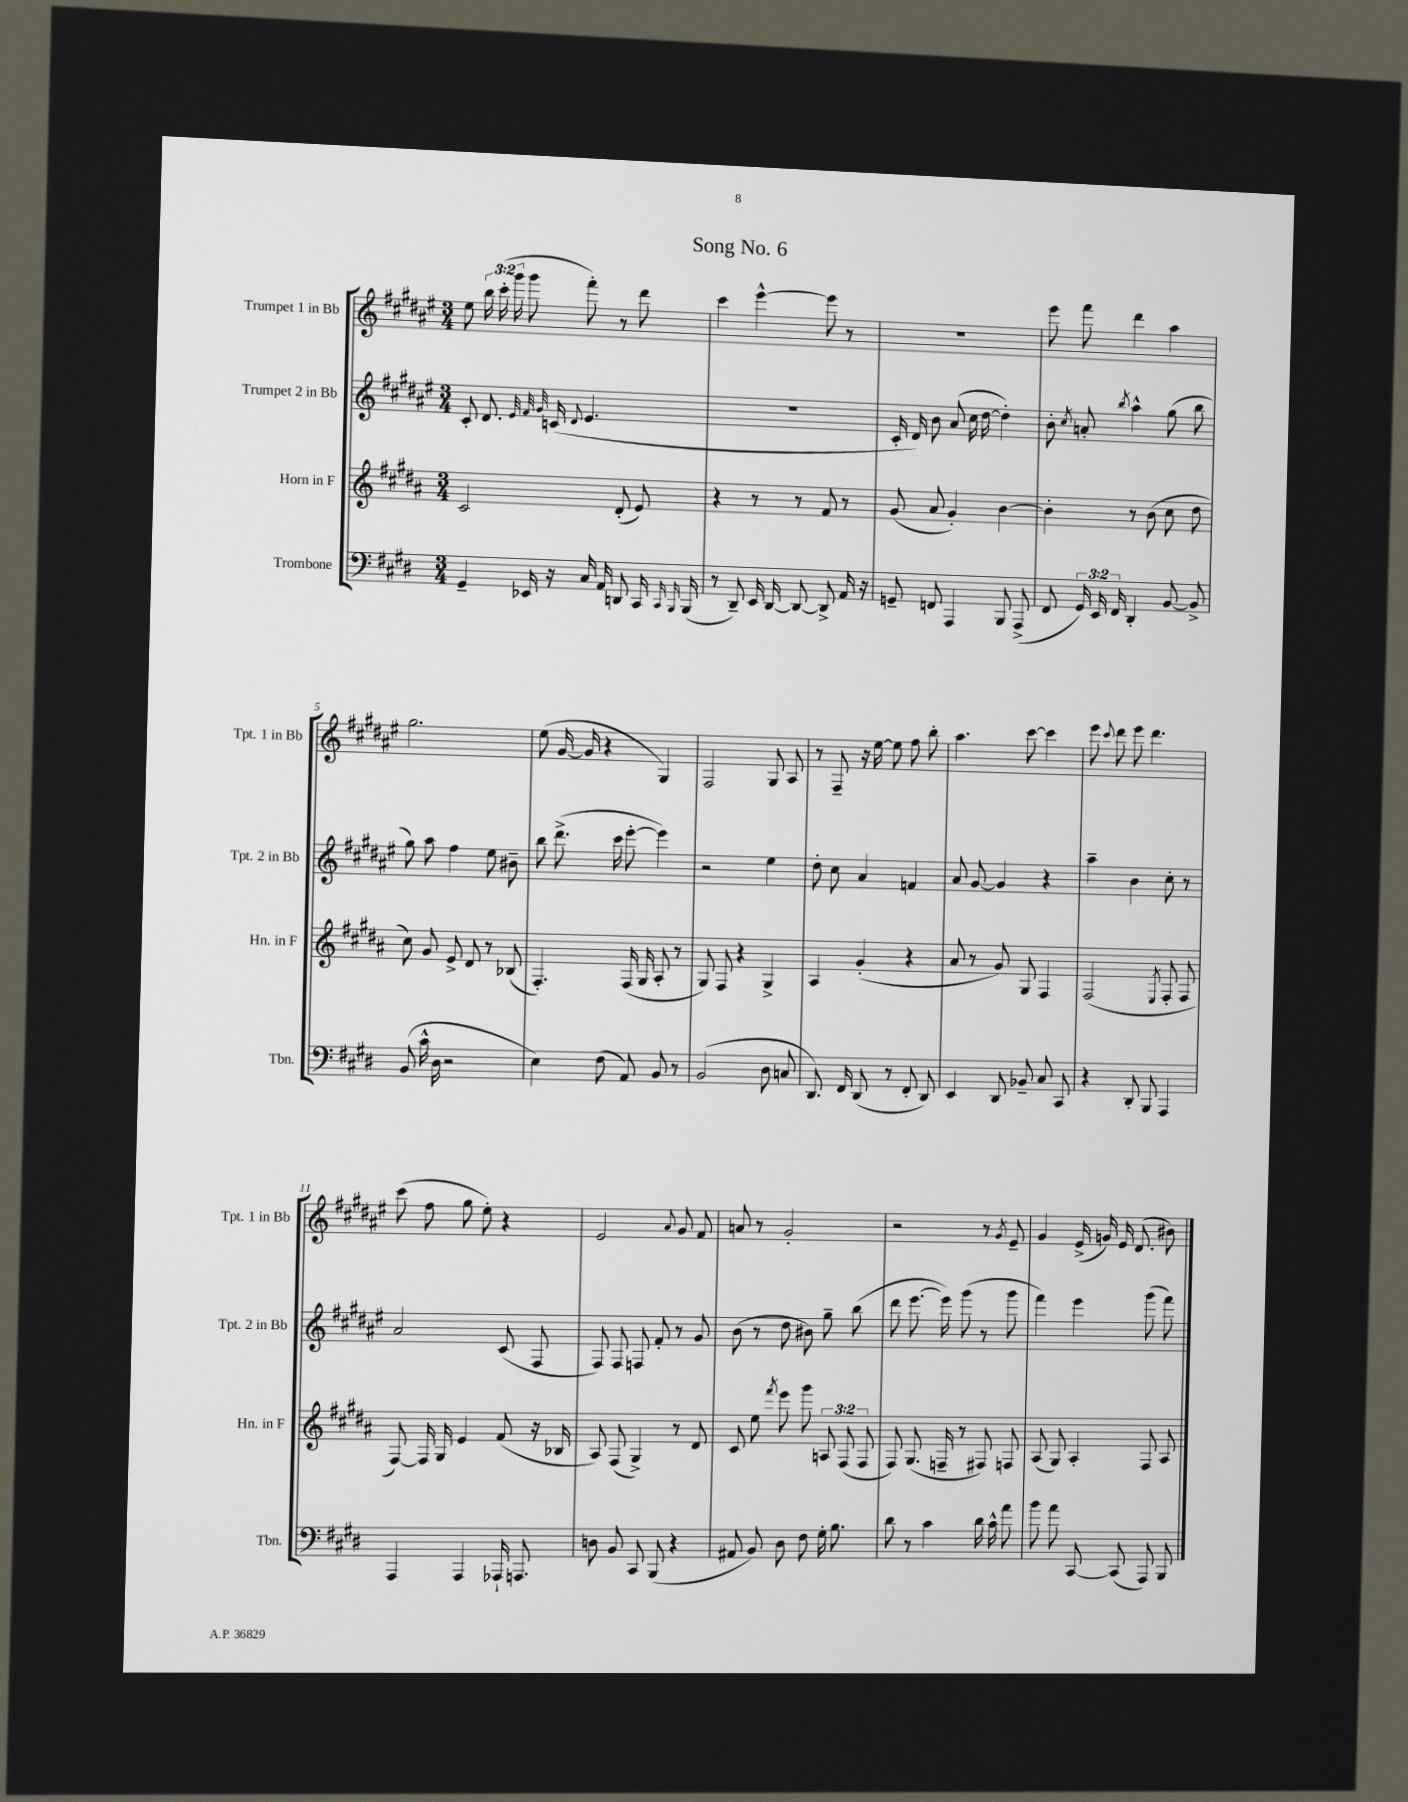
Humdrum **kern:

**kern	**kern	**kern	**kern
*staff4	*staff3	*staff2	*staff1
*clefF4	*clefG2	*clefG2	*clefG2
*k[f#c#g#d#]	*k[f#c#g#d#a#]	*k[f#c#g#d#a#e#]	*k[f#c#g#d#a#e#]
*M3/4	*M3/4	*M3/4	*M3/4
4GG#~	2c#	8c#'	8ee#
.	.	8.d#	24bb
.	.	.	(24ccc#'
.	.	.	24ggg#
16EE-	.	.	8ggg#
.	.	32qqe#	.
.	.	32qqf#	.
.	.	32qqg#	.
16r	.	(16c	.
.	.	8qqd#	.
16C#	.	4.e#	8fff#')
16AA	.	.	.
8DD	(8d#'	.	8r
16CC#	8e)	.	8ddd#
16qqCC#	.	.	.
16qqBBB	.	.	.
(16BBB	.	.	.
=	=	=	=
8r	4r	2.r	4ccc#
8DD#~)	.	.	.
16EE	8r	.	[4eee#^^
[16DD#	.	.	.
8DD#_	8r	.	.
8DD#^]	8f#	.	8eee#]
16AA	8r	.	8r
16r	.	.	.
=	=	=	=
8GG~	(8g#	16c#'	2.r
.	.	16d#)	.
8FF	8a#	8b	.
4AAA	4g#')	(8a#	.
.	.	16cc#	.
.	.	[16dd#	.
8BBB	[4b	4dd#'])	.
(8AAA^	.	.	.
=	=	=	=
8FF#	4b']	8b'	8eee#
.	.	8qcc#	.
24GG#)	.	8a'	8fff#
24EE	.	.	.
24FF#	.	.	.
.	.	8qbb	.
4DD#'	8r	4aa#^^	4ddd#
.	(8b	.	.
[8BB	8cc#	(8gg#	4aa#
8BB^]	8dd#	8bb	.
=	=	=	=
(8BB	8cc#)	8gg#)	2.gg#
16c#^^	8g#	8aa#	.
16D#	.	.	.
2r	8e^	4ff#	.
.	8d#	.	.
.	8r	8ee#	.
.	(8B-	8b#~	.
=	=	=	=
4E)	4.F#')	8bb	(8ee#
.	.	(8.ddd#^	[16g#
.	.	.	16g#]
(8F#	.	.	4r
.	.	16ccc#	.
8AA)	(16F#	[8eee#'	.
.	16G#	.	.
8BB	8A#'	4eee#])	4G#)
8r	8r	.	.
=	=	=	=
(2BB	8G#)	2r	2F#
.	8F#	.	.
.	4r	.	.
8D#	4G#^	4ee#	8G#
8C	.	.	8A#
=	=	=	=
8.DD#)	4A#	8dd#'	8r
.	.	8cc#	8F#~
16FF#	.	.	.
(8DD#	(4g#'	4a#	16r
.	.	.	[16ee#
8r	.	.	8ee#]
8FF#'	4r	4f	8ff#
8DD#)	.	.	8bb'
=	=	=	=
4EE	8a#	8a#	4.aa#
.	8r	[8g#	.
8DD#	8g#)	4g#]	.
8BB-~	8G#	.	[8ccc#
8C#	4F#	4r	4ccc#]
8CC#	.	.	.
=	=	=	=
4r	(2F#	4aa#~	8eee#
.	.	.	8qqccc#
.	.	.	8ddd#
8DD#'	.	4b	8eee#
8BBB	.	.	4.ddd#
.	8qE	.	.
4AAA	8F#'	8cc#'	.
.	8F#	8r	.
=	=	=	=
4AAA	[8F#)	2a#	(8ccc#
.	16F#]	.	8ff#
.	16G#	.	.
4AAA	4e	.	8gg#
.	.	.	8ee#')
16AAA-`	(8f#	(8c#	4r
8.AAA	.	.	.
.	16r	8F#	.
.	16B-	.	.
=	=	=	=
8D	8A#)	8F#)	2e#
8BB	(8F#	8F#	.
8CC#	4G#^)	8F	.
(8BBB	.	8f#'	.
.	.	.	8qqa#
4r	8r	8r	8g#
.	8d#	8g#	8f#
=	=	=	=
8AA#	8c#	(8b	8a
8BB)	8ee	8r	8r
.	8qfff#	.	.
8D#	8eee	8dd#	2g#'
8F#	8ggg#	8b#)	.
16G#'	12A	8gg#~	.
8.B	.	.	.
.	(12F#	.	.
.	.	(8bb	.
.	12F#	.	.
=	=	=	=
8d#	8F#)	8ddd#	2r
8r	(8.G#	[8.eee#	.
4c#	.	.	.
.	16F~	16eee#])	.
.	8r	(8ggg#	.
16d#	8F#)	8r	8r
16c#^^	.	.	.
.	.	.	8qg#
8a	8F	8ggg#	8e#~
=	=	=	=
8b	(8A#	4fff#)	4g#
8a	8G#)	.	.
[8CC#	4A#'	4eee#	(16e#^
.	.	.	16g)
(8CC#]	.	.	16e#
.	.	.	(8.d#
8AAA)	8F#	(8ggg#	.
8BBB	8A#	8fff#)	8b#)
==	==	==	==
*-	*-	*-	*-
